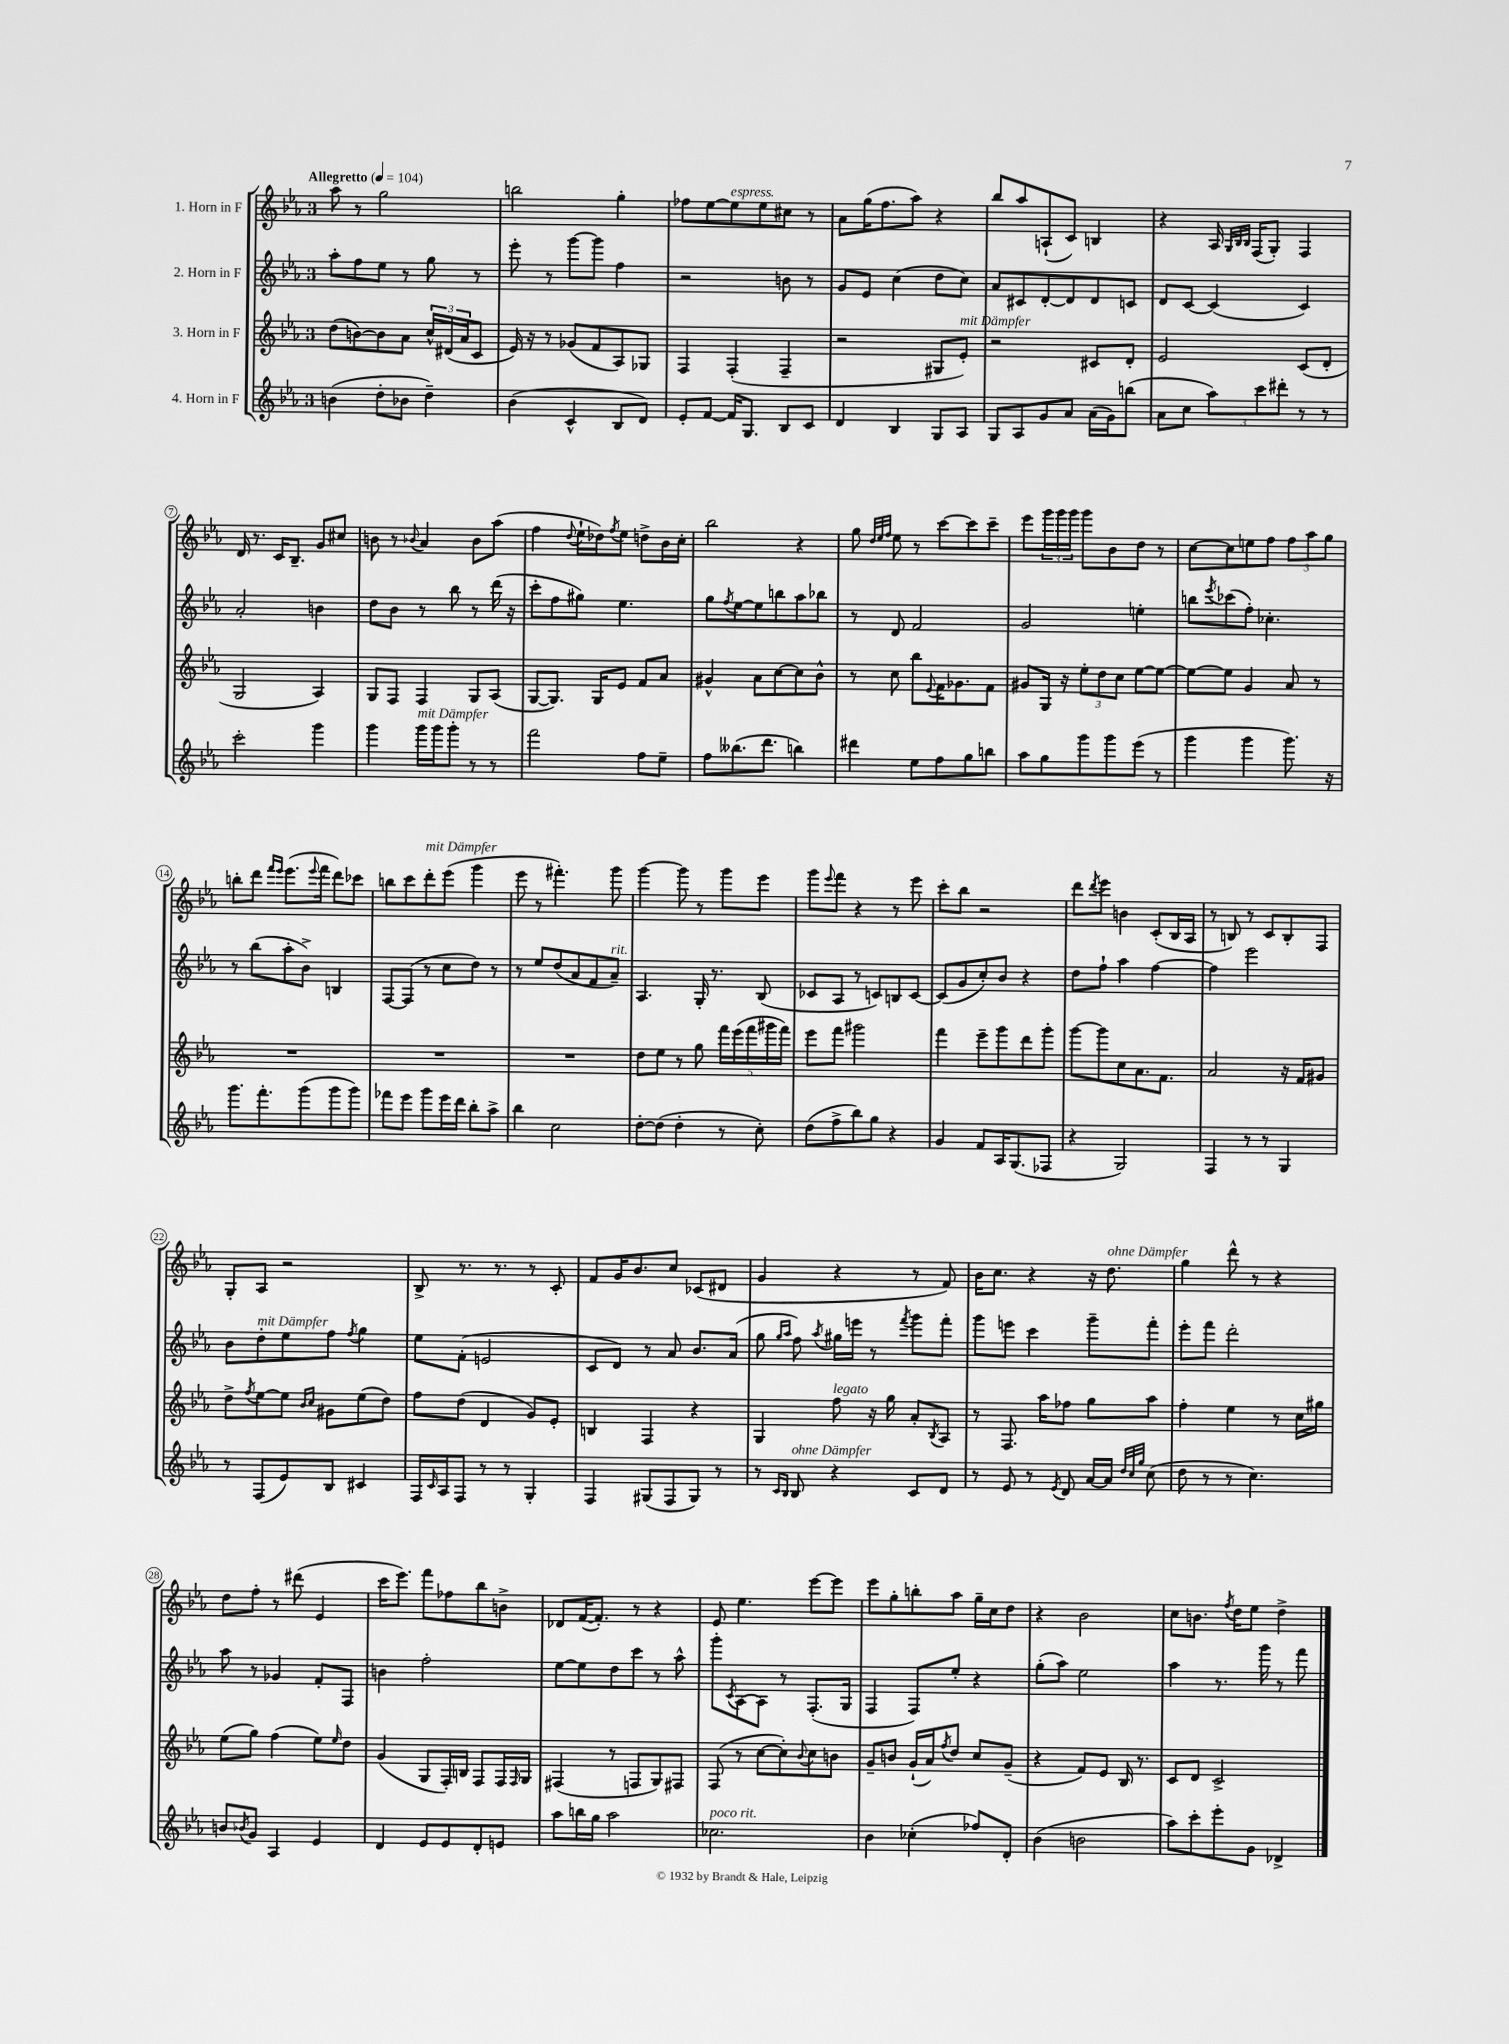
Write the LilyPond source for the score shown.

<<
\new StaffGroup <<
\new Staff = "s0" \with { instrumentName = "1. Horn in F" } {
    \clef treble \key ees \major \once \override Staff.TimeSignature.style = #'single-digit \time 3/4 \tempo "Allegretto" 4 = 104
    aes''8 r8 g''2 |
    b''2 g''4-. |
    fes''8 ees''8~ ees''8^\markup { \italic "espress." } ees''8 cis''8 r8 |
    aes'8 g''16( f''8. aes''8) r4 |
    bes''8 aes''8 a8-!( c'8) b4 |
    r4 aes16 \grace { g32 bes32 bes32 } f16( g8-.) f4 |
    d'16 r8. c'16 bes8.-- g'8 cis''8 |
    b'8 r8 \appoggiatura { bes'8 } aes'4 bes'8 aes''8( |
    f''4 \appoggiatura { d''8 } ees''16-! des''16) \acciaccatura { f''8 } ees''8 d''8-> bes'16 c''16-. |
    bes''2 r4 |
    g''8 \grace { d''32 ees''32 f''32 } ees''8 r8 c'''8~ c'''8 c'''8-- |
    ees'''8 \tuplet 3/2 { g'''16 g'''16 g'''16 } g'''8 bes'8 d''8 r8 |
    c''8~ c''8 e''8 f''8 \tuplet 3/2 { f''8 aes''8 g''8 } |
    b''8-. d'''8 \grace { f'''16 ees'''16 } ees'''8.( \appoggiatura { ees'''8 } f'''16 d'''8) ces'''8 |
    b''8 c'''8 d'''8-.^\markup { \italic "mit Dämpfer" } ees'''8( g'''4 |
    ees'''8 r8 fis'''4.-.) g'''8 |
    g'''4~ g'''8 r8 g'''8 ees'''8 |
    g'''8 \appoggiatura { ees'''8 } f'''8 r4 r8 ees'''8 |
    c'''8-. bes''8 r2 |
    d'''8 \acciaccatura { d'''8 } ees'''8 b'4 c'8-.( bes16 aes16 |
    r8 b8) r8 c'8 b8-. f8 |
    g8-. aes8 r2 |
    bes8-> r8. r8. r8 c'8-. |
    f'8 g'16 bes'8. c''8 ces'8( dis'8 |
    g'4 r4 r8 f'8) |
    bes'16 c''8. r4 r16 d''8.^\markup { \italic "ohne Dämpfer" } |
    g''4 d'''8-^ r8 r4 |
    d''8 f''8-. r8 dis'''8( ees'4 |
    c'''16 ees'''8.) f'''8 fes''8 bes''8 b'8-> |
    des'8 f'16~( f'8.-.) r8 r4 |
    ees'8 ees''4. ees'''8~ ees'''8 |
    ees'''8 g''8-. b''8-. aes''8 g''16-- c''16 d''8 |
    r4 bes'2 |
    c''8 b'8. \acciaccatura { f''8 } d''16 ees''8 d''4-> \bar "|." |
}
\new Staff = "s1" \with { instrumentName = "2. Horn in F" } {
    \clef treble \key ees \major \once \override Staff.TimeSignature.style = #'single-digit \time 3/4
    aes''8-. f''8 ees''8 r8 g''8 r8 |
    ees'''8-. r8 g'''8~ g'''8 f''4 |
    r2 b'8 r8 |
    g'8 ees'8 c''4( d''8 c''8) |
    aes'8 cis'8 d'8~-. d'8 d'8 c'8 |
    d'8 c'8~ c'4( c'4) |
    aes'2-. b'4 |
    d''8 bes'8 r8 bes''8 r8 d'''16( r16 |
    c'''8-. f''8 gis''8) ees''4. |
    g''8 \acciaccatura { f''8 } ees''8~ ees''8 b''8 aes''8 bes''8 |
    r8 d'8 f'2 |
    g'2 e''4-. |
    b''8 \acciaccatura { ees'''8 } ces'''8( f''8-.) ces''4.-. |
    r8 bes''8( aes''8-. bes'8->) b4 |
    f8~ f8( r8 c''8 d''8) r8 |
    r8 ees''8 d''8( aes'8 f'8 aes'8--^\markup { \italic "rit." }) |
    aes4. g16-. r8. bes8( |
    ces'8 aes8 r8 c'8) b8 c'8~ |
    c'8( g'8 c''8-.) bes'8 r4 |
    d''8 f''8-! aes''4 f''4~ |
    f''4 ees'''2 |
    bes'8 d''8-.^\markup { \italic "mit Dämpfer" } ees''8 f''8 \acciaccatura { f''8 } g''4 |
    ees''8 f'8-.( e'2 |
    c'8 d'8) r8 aes'8 bes'8. aes'16( |
    g''8 \grace { g''16 aes''16 } f''8) \acciaccatura { aes''8 } gis''16 e'''16 r8 \acciaccatura { f'''8 } g'''8 f'''8-. |
    g'''8 e'''8 c'''4 g'''8-- f'''8-. |
    ees'''8-. f'''8 d'''2-. |
    aes''8 r8 ges'4 f'8-. f8 |
    b'4 f''2-. |
    ees''8~ ees''8 d''8 c'''8 r8 aes''8-^ |
    g'''8-. \acciaccatura { c'8 } aes8~ aes8 r8 f8.-.( g16 |
    f4 f8) ees''8-. r4 |
    g''8-.( aes''8) ees''2 |
    aes''4 r8. g'''16 r8 f'''8 \bar "|." |
}
\new Staff = "s2" \with { instrumentName = "3. Horn in F" } {
    \clef treble \key ees \major \once \override Staff.TimeSignature.style = #'single-digit \time 3/4
    d''8( b'8~) b'8 aes'8 \tuplet 3/2 { c''16-^ dis'16( aes'16 } c'8 |
    ees'16) r16 r8 ges'8( f'8 aes8) ges8 |
    f4 f4-.( f4-- |
    r2 gis8 ees'8-.^\markup { \italic "mit Dämpfer" }) |
    r2 cis'8 d'8-. |
    ees'2 c'8( d'8-. |
    g2 aes4) |
    g8 f8 f4 g8 aes8( |
    g8~ g8.) g16 ees'8 f'8 aes'8 |
    gis'4-^ aes'8 c''8~ c''8 bes'8-^ |
    r8 c''8 bes''8 \appoggiatura { ees'8 } f'16 ges'8. f'8 |
    gis'8 g16 r16 \tuplet 3/2 { ees''8-. d''8 c''8 } ees''8~ ees''8~ |
    ees''8~ ees''8 g'4 aes'8 r8 |
    R2. |
    R2. |
    R2. |
    d''8 ees''8 r8 g''8 \tuplet 5/4 { f'''16 ees'''16( f'''16 gis'''16 f'''16) } |
    ees'''8 f'''8 gis'''2 |
    f'''4 ees'''8-- g'''8 d'''8 g'''8-. |
    g'''8~ g'''8 c''8 aes'8. f'8. |
    aes'2 r16 f'16 gis'8 |
    d''8-> \acciaccatura { f''8 } ees''8~ ees''8 \grace { bes'16 c''16 } gis'8 ees''8( d''8) |
    f''8 d''8( d'4 g'8) ees'8-. |
    b4 f4 r4 |
    g4 f''8^\markup { \italic "legato" } r16 g''16 aes'8-. \acciaccatura { bes8 } aes8 |
    r8 f8. aes''16 fes''8 g''8 aes''8 |
    f''4-. ees''4 r8 c''16 gis''16 |
    ees''8( g''8) f''4( ees''8) \grace { ees''16 } d''8 |
    g'4( g8 f16-.) b16 f8 f16 \grace { f16 } g16 |
    fis4( r8 f8 g8) fis8 |
    f8( r8 c''8~ c''8-.) \appoggiatura { bes'8 } c''8 b'8 |
    g'8-- b'8 g'16-!( aes'16) \acciaccatura { f''8 } d''8 c''8 g'8--( |
    r4 f'8) ees'8 bes16 r8. |
    c'8 d'8 c'2-> \bar "|." |
}
\new Staff = "s3" \with { instrumentName = "4. Horn in F" } {
    \clef treble \key ees \major \once \override Staff.TimeSignature.style = #'single-digit \time 3/4
    b'4( d''8-. bes'8 d''4--) |
    bes'4( c'4-^ bes8 d'8) |
    ees'8-. f'8~ f'16 g8. bes8 c'8 |
    d'4 bes4 g8 aes8 |
    g8 aes8 g'8 aes'8 aes'16( g'16) b''8( |
    aes'8 c''8 \tuplet 3/2 { aes''8) c'''8 dis'''8-. } r8 r8 |
    c'''2-. g'''4 |
    g'''4 g'''16^\markup { \italic "mit Dämpfer" } g'''16 g'''8-. r8 r8 |
    f'''2 f''8 ees''8-- |
    f''8 beses''8.( d'''8. b''4) |
    dis'''4 ees''8 f''8 g''8 b''8 |
    aes''8 g''8 g'''8 g'''8 ees'''8( r8 |
    g'''4 g'''4 g'''8.) r16 |
    g'''8. f'''8.-. g'''8( g'''8 g'''8) |
    fes'''8 ees'''8 g'''8 ees'''16 d'''16 bes''8-. aes''8-> |
    bes''4 c''2 |
    d''8~-. d''8( d''4-. r8 c''8-.) |
    d''8( f''8-> bes''8) g''8 r4 |
    g'4 f'8 aes16 g8.( fes8 |
    r4 g2) |
    f4 r8 r8 g4 |
    r8 f8( ees'8) bes8 cis'4 |
    f16 \grace { c'16 } aes16 f8 r8 r8 g4-. |
    f4 gis8( f8 gis8) r8 |
    r8 \grace { c'16 bes16 } bes8^\markup { \italic "ohne Dämpfer" } r4 c'8 d'8 |
    r8 ees'8 r8 \acciaccatura { ees'8 } d'8 aes'16~ aes'16 \grace { d''32 c''32 g''32 } c''8( |
    d''8 r8 r8 c''4.) |
    b'8 \acciaccatura { bes'8 } g'8 aes4 ees'4 |
    d'4 ees'8 ees'8 d'8-. e'8 |
    aes''8 b''16 g''16 aes''2 |
    ces''2.^\markup { \italic "poco rit." } |
    bes'4 ces''4-.( fes''8) d'8-. |
    bes'4( b'2 |
    aes''8) c'''8-. ees'''8-. g'8 des'4-> \bar "|." |
}
>>
>>
\layout { \context { \Score \override BarNumber.stencil = #(make-stencil-circler 0.1 0.3 ly:text-interface::print) } }
